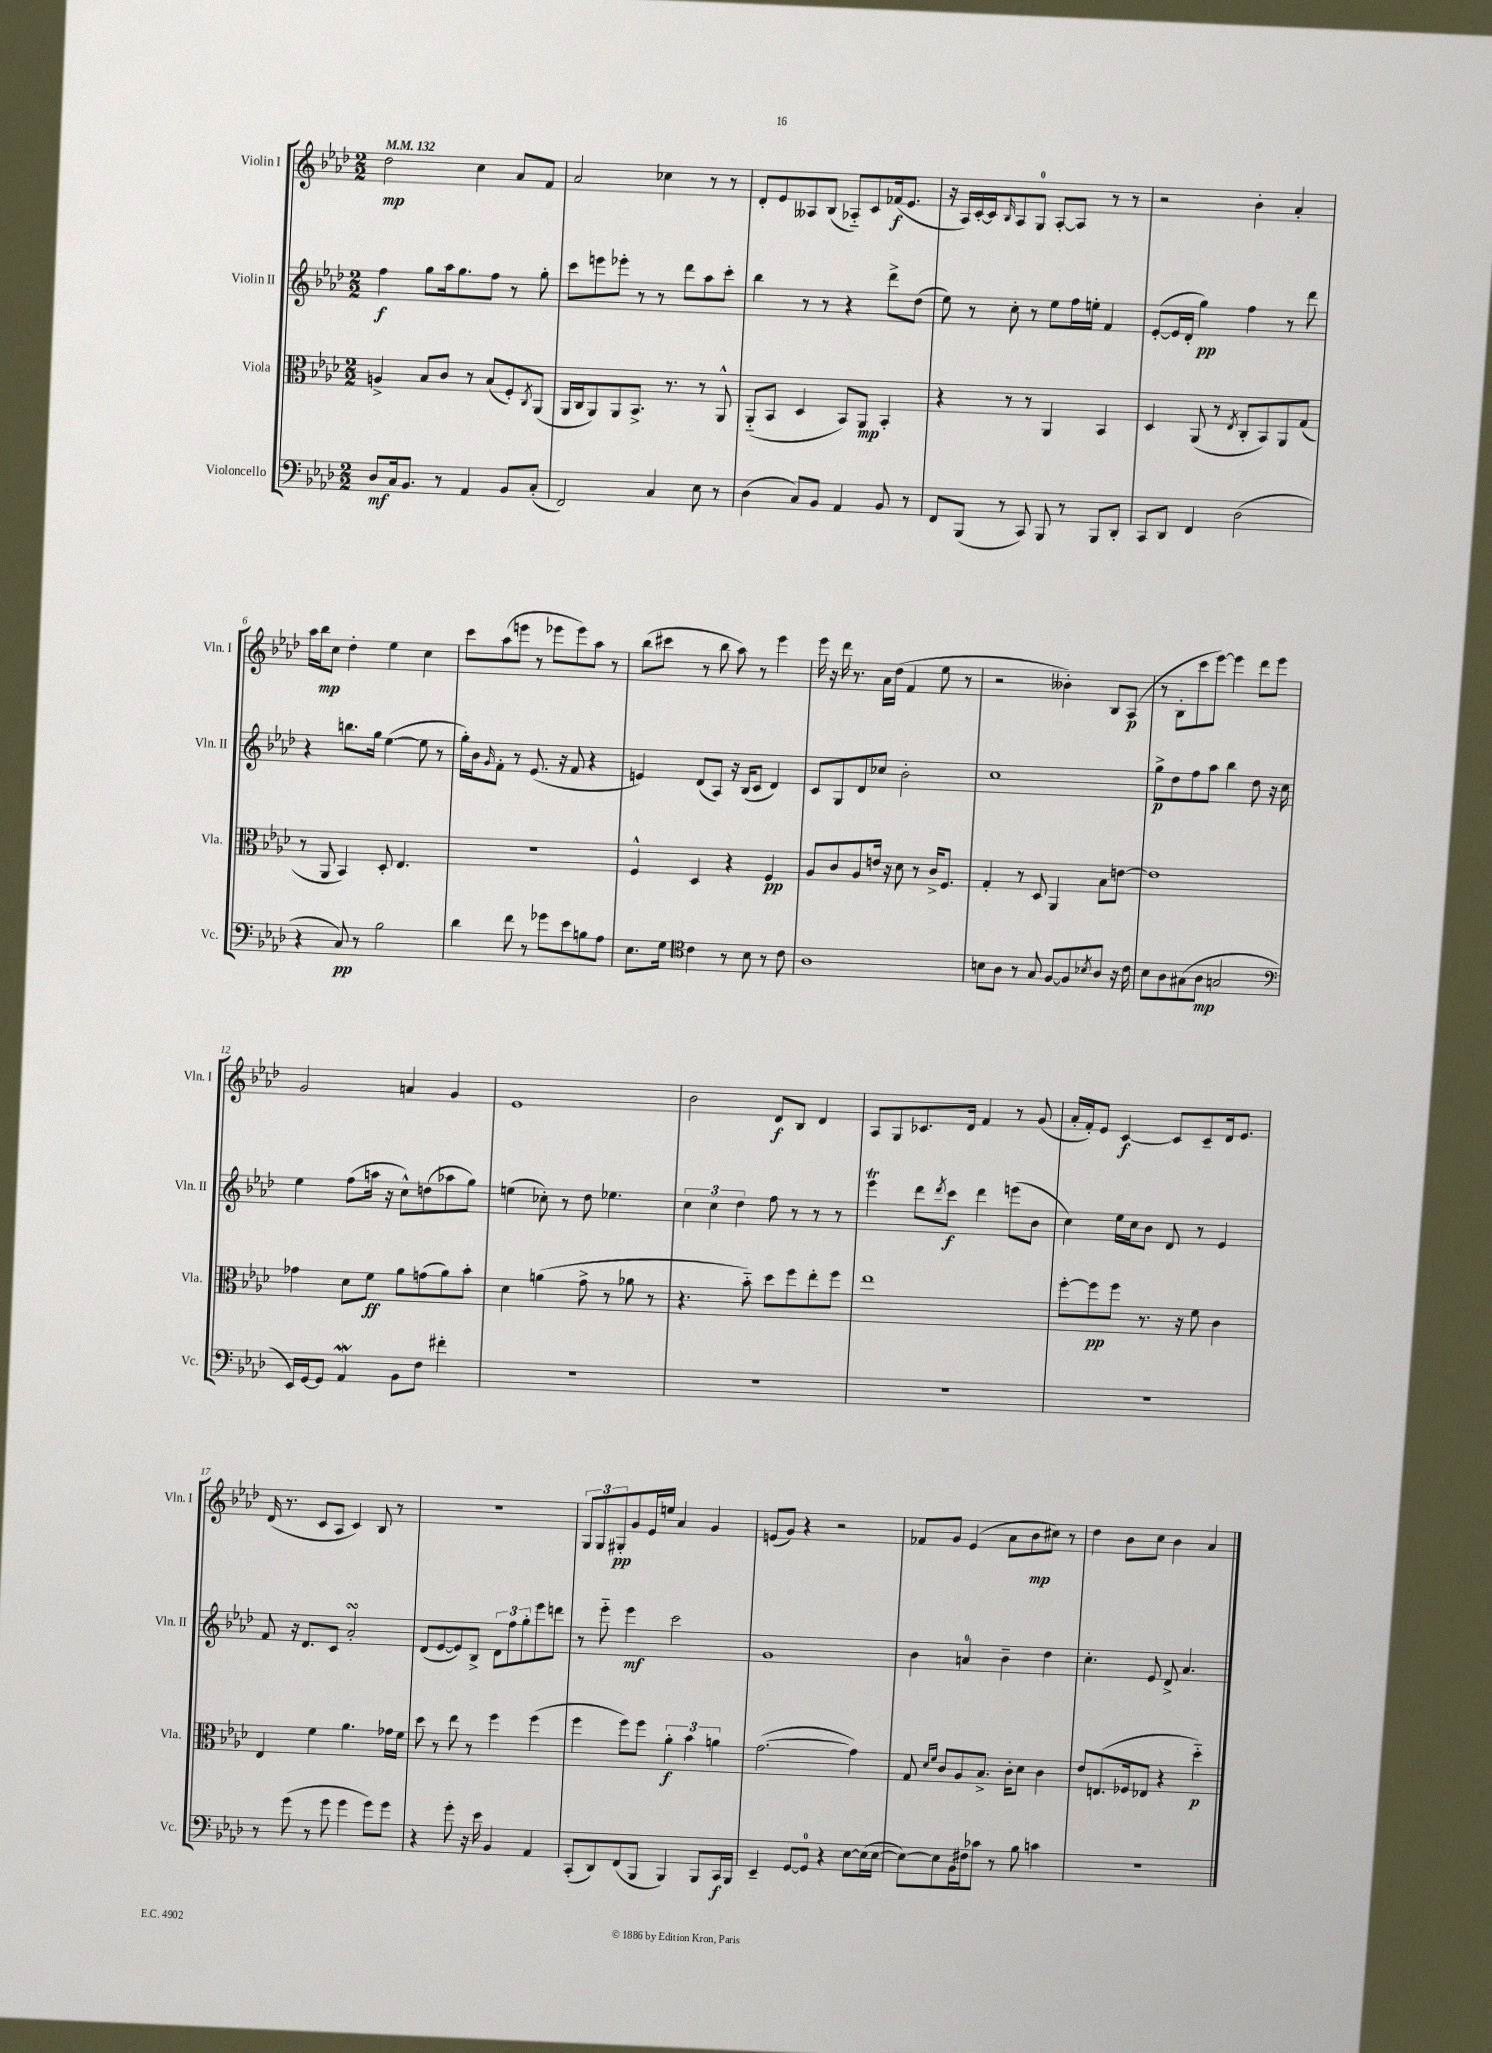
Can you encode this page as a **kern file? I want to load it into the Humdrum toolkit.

**kern	**kern	**kern	**kern
*staff4	*staff3	*staff2	*staff1
*clefF4	*clefC3	*clefG2	*clefG2
*k[b-e-a-d-]	*k[b-e-a-d-]	*k[b-e-a-d-]	*k[b-e-a-d-]
*M2/2	*M2/2	*M2/2	*M2/2
*MM132	*MM132	*MM132	*MM132
8D-	4A^	4ff	2dd-
16C	.	.	.
8.BB-	.	.	.
.	8B-	8gg	.
8r	8c	16aa-	.
.	.	8.gg	.
4AA-	8r	.	4cc
.	(8B-	8ff	.
8BB-	8F')	8r	8a-
.	8qC	.	.
(8C'	(8AA-	8gg'	8f
=	=	=	=
2FF)	16AA-	8ccc	2a-
.	16C	.	.
.	8AA-)	8eee	.
.	8AA-	8eee-'	.
.	8.BB-^	8r	.
4C	.	8r	4cc-
.	8.r	.	.
.	.	8ddd-	.
8E-	8r	8aa-	8r
8r	8AA-^^	8ccc'	8r
=	=	=	=
(4D-	(8AA-'~	4bb-	8d-'
.	8BB-	.	8e-
8C)	4D-	8r	8A--
8BB-	.	8r	(8B-
4AA-	8BB-)	4r	8A-'~)
.	8AA-	.	8c
8BB-	4BB-'	8ddd-^	(16f-
.	.	.	8.e-
8r	.	(8dd-	.
=	=	=	=
8FF	4r	8ee-)	16r
.	.	.	16A-)
(8BBB-	.	8r	[16c'
.	.	.	16c]
.	.	.	16qqB-
8r	8r	8cc'	8A-
8CC)	8r	8r	8G
8BBB-	4AA-	8ee-	[8A-'
8r	.	16ff	8A-]
.	.	16ee'	.
8BBB-	4BB-	4f	8r
8DD-'	.	.	8r
=	=	=	=
8CC	4D-	([8e-'	2r
8DD-	.	16e-]	.
.	.	16d-'	.
4FF	(8AA-	4gg)	.
.	8r	.	.
.	8qE-	.	.
(2D-	8C'	4ff	4b-'
.	8BB-)	.	.
.	8AA-	8r	4a-'
.	(8G	8ddd-	.
=	=	=	=
4r	8r	4r	16aa-
.	.	.	16bb-
.	8AA-	.	8cc
8C)	4BB-)	8.bb	4dd-'
8r	.	.	.
.	.	16gg	.
2B-	8D-'	([4ee-	4ee-
.	4.E-	.	.
.	.	8ee-]	4cc
.	.	8r	.
=	=	=	=
4d-	1r	16gg')	8ccc
.	.	16b-	.
.	.	16qqg	.
.	.	8f'	(8aa-
8f	.	8r	8eee
8r	.	(8.e-	8r
8g-	.	.	8eee-
.	.	16r	.
8e-	.	8f	8eee-)
8B	.	4r	8aa-
8A-	.	.	8r
=	=	=	=
8.E-	4F^^	4e)	(8bb-
.	.	.	8ccc#
16G	.	.	.
*clefC4	*	*	*
4c	4D-	(8d-	8r
.	.	8A-)	8bb-
8r	4r	16r	8aa-)
.	.	(16B-	.
8B-	.	8c	8r
8r	4F	4d-)	4eee-
8c	.	.	.
=	=	=	=
1A-	8A-	8c	16eee-
.	.	.	16r
.	8c	8G	16ddd-
.	.	.	8.r
.	8A-	8d-	.
.	16e	8cc-	16a-
.	16r	.	(16dd-
.	8d-	2b-'	4f
.	8r	.	.
.	16c^	.	8ee-
.	8.F	.	.
.	.	.	8r
=	=	=	=
8B	4G'	1cc	2r
8A-	.	.	.
8r	8r	.	.
8G	8D-	.	.
[8F	4AA-	.	4b--')
8F]	.	.	.
8qB-	.	.	.
8A-	8B-	.	8B-
16r	[8e	.	(8A-
16c	.	.	.
=	=	=	=
8B-	1e]	8gg^	8r
8A-	.	8dd-	8B-'
(8G#	.	8ff	8ccc
8A-	.	8aa-	[8eee-)
2G	.	4bb-	4eee-]
.	.	8dd-	8ddd-
.	.	16r	8eee-
.	.	16cc	.
=	=	=	=
*clefF4	*	*	*
16EE-)	4g-	4ee-	2g
[16GG	.	.	.
8GG]	.	.	.
4AA-	8d-	(8ff	.
.	8f	16aa	.
.	.	16r	.
8BB-	8a-	8cc^^)	4a
8F	(8g	(8dd	.
4f#'	8a-)	8aa-	4g
.	8b-'	8gg)	.
=	=	=	=
1r	4d-	(4ee	1e-
.	(4a	8cc-')	.
.	.	8r	.
.	8g^	8dd-	.
.	8r	4.ee-	.
.	8a-	.	.
.	8r	.	.
=	=	=	=
1r	4.r	6cc	2b-
.	.	6cc	.
.	.	6dd-	.
.	8b-'~)	.	.
.	8dd-	8ff	8d-
.	8ff	8r	8B-
.	8ee-'	8r	4d-
.	8ff	8r	.
=	=	=	=
1r	1ee-	4eee-	8A-
.	.	.	8G
.	.	8ddd-	8.c-
.	.	8qddd-	.
.	.	8ccc	.
.	.	.	16d-
.	.	4ddd-	4f
.	.	(8eee	8r
.	.	8b-	(8g
=	=	=	=
1r	[8ff'	4cc)	16a-'
.	.	.	16f')
.	8ff]	.	8e-
.	8ff	16ee-	[4c
.	.	16cc	.
.	8.r	8b-	.
.	.	8d-	8c]
.	16r	.	.
.	8f	8r	8c~
.	4c	4e-	16d-
.	.	.	8.e-
=	=	=	=
8r	4E-	8f	(16d-
.	.	.	8.r
(8g	.	16r	.
.	.	8.d-	.
8r	4f	.	8c
8g	.	8c	8A-
4g	4.a-	2a-'	4c)
8g)	.	.	8B-
8g	16g-	.	8r
.	16f	.	.
=	=	=	=
4r	8dd-	(8d-	1r
.	8r	[8e-	.
8g'	8ee-	8e-])	.
16r	8r	8B-^	.
16e-	.	.	.
4BB-	4ff	12d-	.
.	.	12ff	.
.	.	12gg'	.
4AA-	(4ff	8eee-	.
.	.	8ddd	.
=	=	=	=
(8CC'	4ff	8r	12G
.	.	.	12G
8DD-)	.	8eee-'~	.
.	.	.	12G#'
(8FF	8ff)	4eee-	8g
8BBB-	8ff	.	16e-
.	.	.	16ee
4BBB-)	6a-'	2ccc	4a-
.	6b-	.	.
8BBB-	.	.	4g
.	6a	.	.
16CC	.	.	.
16BBB-	.	.	.
=	=	=	=
4EE-~	([2.g	1g	(8e
.	.	.	8g)
[8GG	.	.	4r
8GG]	.	.	.
4r	.	.	2r
[8E-	4g])	.	.
(16E-]	.	.	.
[16E-	.	.	.
=	=	=	=
8E-_)	8G	4b-	8f-
.	16qqd-	.	.
.	16qqf	.	.
8E-]	8c	.	8g
16BB-	8A-	4a	(4e-
16F#	.	.	.
8c-	8.B-^	.	.
8r	.	4b-~	8a-
.	16c'	.	.
8B-	8d-	.	8b-
4c	4c	4dd-	8cc#)
.	.	.	8r
=	=	=	=
1r	8e-	4.cc'	4dd-
.	(8.E	.	.
.	.	.	8b-
.	16F-	.	.
.	8E-	8e-	8cc
.	4r	8d-^	4b-
.	.	4.a-	.
.	4dd-'~)	.	4a-
==	==	==	==
*-	*-	*-	*-
